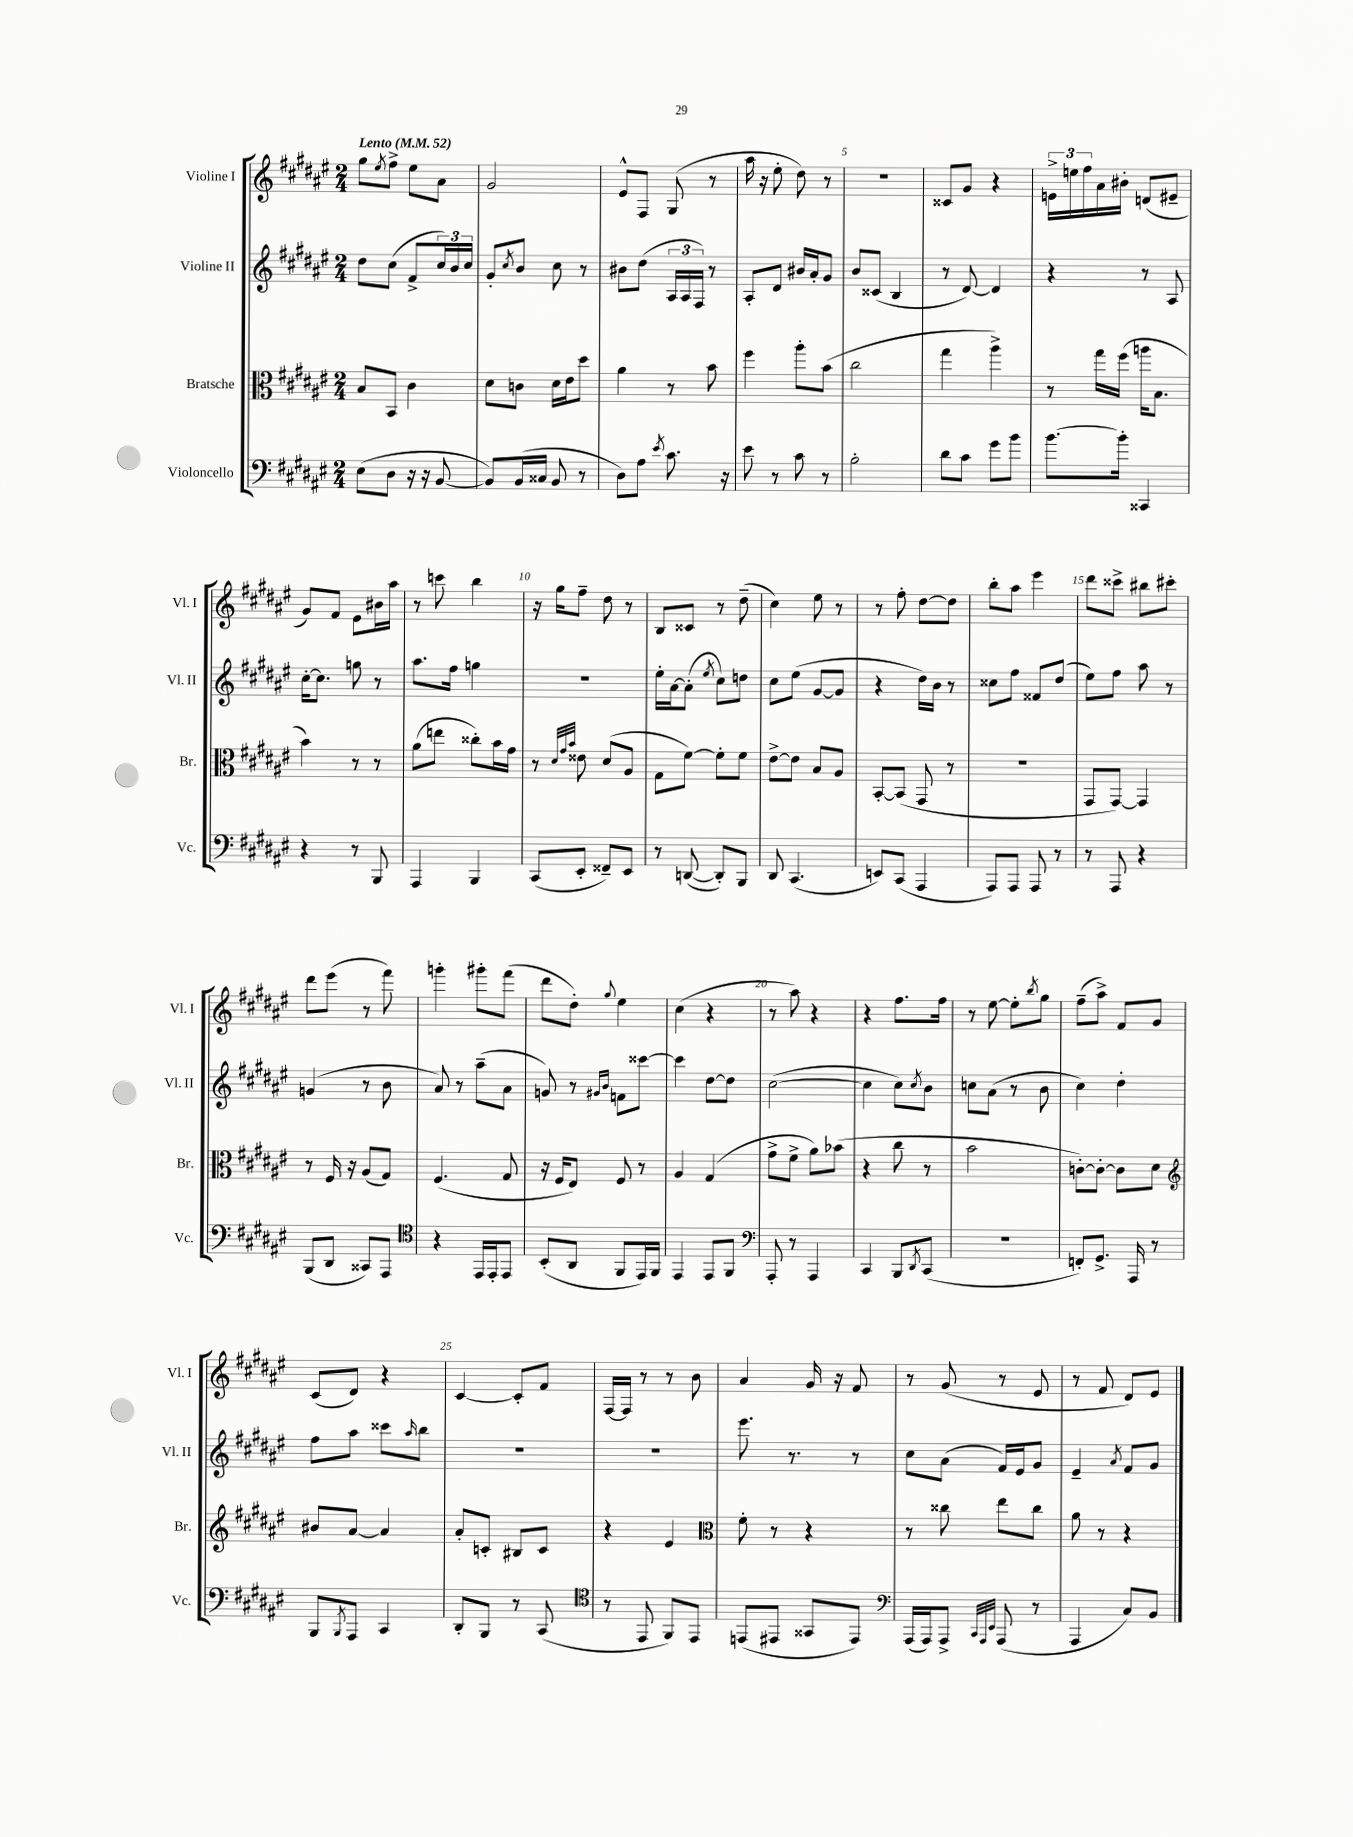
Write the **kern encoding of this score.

**kern	**kern	**kern	**kern
*part4	*part3	*part2	*part1
*staff4	*staff3	*staff2	*staff1
*I"Violoncello	*I"Bratsche	*I"Violine II	*I"Violine I
*I'Vc.	*I'Br.	*I'Vl. II	*I'Vl. I
*clefF4	*clefC3	*clefG2	*clefG2
*k[f#c#g#d#a#e#]	*k[f#c#g#d#a#e#]	*k[f#c#g#d#a#e#]	*k[f#c#g#d#a#e#]
*M2/4	*M2/4	*M2/4	*M2/4
*MM52	*MM52	*MM52	*MM52
=1	=1	=1	=1
!	!	!	!LO:TX:a:B:t=Lento
(8E#\L	8B/L	8dd#\L	8gg#\L
.	.	.	8qee#/
8D#\J	8BB/J	(8cc#\J	8ff#^\J
16r	4c#\	8f#^/L	8ee#\L
16r	.	.	.
[8BB/	.	24cc#/L)	8a#\J
.	.	24b/	.
.	.	24cc#/JJ	.
=2	=2	=2	=2
8BB/L])	8d#\L	8g#'/L	2g#/
.	.	8qcc#/	.
(16BB/L	8cn\J	8b/J	.
16C##X/JJ	.	.	.
8BB/	16d#\LL	8cc#\	.
.	16e#\J	.	.
8r	8dd#\J	8r	.
=3	=3	=3	=3
8D#\L)	4a#\	8b#X\L	8e#^^/L
8A#\J	.	(8dd#\J	8F#/J
8qe#/	.	.	.
8.c#\	8r	24A#/LL	(8G#/
.	.	24A#/	.
.	.	24F#/JJ)	.
.	8b\	8r	8r
16r	.	.	.
=4	=4	=4	=4
8e#\	4ff#\	8A#'/L	16aa#\
.	.	.	16r
8r	.	8d#/J	8ee#'\
8c#\	8aa#'\L	16b#X/LL	8dd#\)
.	.	16a#'/J	.
8r	(8b\J	8g#/J	8r
=5	=5	=5	=5
2B'\	2cc#\	8b/L	2r
.	.	(8c##X/J	.
.	.	4B/	.
=6	=6	=6	=6
8d#\L	4gg#\	8r	8c##X/L
8c#\J	.	[8d#/)	8g#/J
8g#\L	4aa#^\)	4d#/]	4r
8b\J	.	.	.
=7	=7	=7	=7
[8.b\L	8r	4r	24en^\LL
.	.	.	24een\
.	.	.	24ff#\
.	16gg#\LL	.	16a#\
16b'\Jk]	(16ff#\JJ	.	16b#X'\JJ
4CC##X/	16aan\KL	8r	(8dn/L
.	8.B\J	.	.
.	.	8A#/	8e#X~/J
!!LO:LB:g=z
=8	=8	=8	=8
4r	4b\)	[16cc#'\KL	8g#/L)
.	.	8.cc#\J]	.
.	.	.	8f#/J
8r	8r	8ggn\	8e#\L
8BBB/	8r	8r	16b#X\L
.	.	.	16aa#\JJ
=9	=9	=9	=9
4AAA#/	(8a#\L	8.aa#\L	8r
.	8een\J	.	8cccn\
.	.	16ff#\Jk	.
4BBB/	8cc##X'\L)	4ggn\	4bb\
.	16b\L	.	.
.	16g#\JJ	.	.
=10	=10	=10	=10
(8CC#/L	8r	2r	16r
.	.	.	16gg#\KL
.	32qqd#/LLL	.	.
.	32qqg#/	.	.
.	32qqb/JJJ	.	.
8EE#'/J	8e##X\	.	8ff#~\J
8FF##X~/L)	(8d#/L	.	8dd#\
8EE#/J	8A#/J	.	8r
=11	=11	=11	=11
8r	8G#\L	16ee#'\LL	8B/L
.	.	[16a#\J	.
([8DDn/	[8f#\J)	(8a#'\J]	8c##X/J
.	.	8qee#/	.
8DD'/L])	8f#'\L]	8cc#\L)	8r
8BBB/J	8f#\J	8ddn\J	(8dd#~\
=12	=12	=12	=12
8DD#/	[8e#^\L	8cc#\L	4cc#\)
(4.CC#/	8e#\J]	(8ee#\J	.
.	8B/L	[8g#/L	8ee#\
.	8A#/J	8g#/J]	8r
=13	=13	=13	=13
8EEn/L)	[8BB'/L	4r	8r
(8CC#/J	(8BB/J]	.	8ff#'\
4AAA#/	8GG#/	16dd#\LL)	[8dd#\L
.	.	16b\JJ	.
.	8r	8r	8dd#\J]
=14	=14	=14	=14
8AAA#/L)	2r	8cc##X\L	8bb'\L
8AAA#/J	.	8ff#\J	8aa#\J
8AAA#/	.	8f##X/L	4eee#\
8r	.	(8dd#/J	.
=15	=15	=15	=15
8r	8GG#/L	8ee#\L)	8ddd#\L
8AAA#/	[8GG#/J)	8ff#\J	8ccc##X^\J
4r	4GG#/]	8aa#\	8bb#X\L
.	.	8r	8ccc#X'\J
!!LO:LB:g=z
=16	=16	=16	=16
(8BBB/L	8r	(4gn/	8ddd#\L
8DD#/J	16F#/	.	(8eee#\J
.	16r	.	.
8CC##X/L)	(8A#/L	8r	8r
8AAA#/J	8G#/J)	8b\	8fff#\)
=17	=17	=17	=17
*clefC4	*	*	*
4r	(4.F#/	8a#/)	4gggn'\
.	.	8r	.
16EE#/LL	.	(8aa#~\L	8ggg#X'\L
16EE#'/J	.	.	.
8EE#/J	8G#/	8a#\J	(8fff#\J
=18	=18	=18	=18
(8BB'/L	16r	8gn/)	8ddd#\L
.	16F#/KL	.	.
8AA#/J	8E#/J)	8r	8dd#'\J)
.	.	16qqg#X/LL	.
.	.	16qqb/JJ	8qqgg#/
8FF#/L	8F#/	8fn\L	4ee#\
16EE#/L)	8r	[8ccc##X\J	.
16FF#/JJ	.	.	.
=19	=19	=19	=19
4EE#/	4A#/	4ccc##\]	(4cc#\
8EE#/L	(4G#/	[8dd#\L	4r
8FF#/J	.	8dd#\J]	.
=20	=20	=20	=20
*clefF4	*	*	*
8AAA#'/	8g#^\L	([2cc#\	8r
8r	8f#^\J	.	8aa#\)
4AAA#/	8a#\L)	.	4r
.	(8b-X\J	.	.
=21	=21	=21	=21
4CC#/	4r	4cc#\]	4r
8BBB/L	8cc#\	8cc#\L)	8.ff#\L
8qDD#/	.	8qcc#/	.
(8CC#/J	8r	8b\J	.
.	.	.	16ff#\Jk
=22	=22	=22	=22
2r	2b\	8ccn\L	8r
.	.	(8a#\J	[8ee#\
.	.	8r	8ee#'\L]
.	.	.	8qbb/
.	.	8b\	8gg#\J
=23	=23	=23	=23
8FFn'/L)	[8cn'\L)	4cc#\)	(8ff#~\L
8.GG#^/J	8c'\J_	.	8aa#^\J)
.	8c\L]	4dd#'\	8f#/L
16AAA#/	.	.	.
8r	8d#\J	.	8g#/J
!!LO:LB:g=z
=24	=24	=24	=24
*	*clefG2	*	*
8BBB/L	8b#X/L	8ff#\L	(8c#/L
8qBBB/	.	.	.
8AAA#/J	[8a#/J	8aa#\J	8d#/J)
4CC#/	4a#/]	8ccc##X\L	4r
.	.	16qqaa#/	.
.	.	8bb\J	.
=25	=25	=25	=25
8DD#'/L	8a#'/L	2r	[4c#/
8BBB/J	8cn'/J	.	.
8r	8B#X/L	.	8c#'/L]
(8CC#/	8c/J	.	8f#/J
=26	=26	=26	=26
*clefC4	*	*	*
8r	4r	2r	[16F#/LL
.	.	.	16F#/JJ]
8EE#/	.	.	8r
8FF#/L)	4e#/	.	8r
8EE#/J	.	.	8b\
=27	=27	=27	=27
*	*clefC3	*	*
(8EEn/L	8f#'\	8.eee#\	4a#/
8EE#X/J	8r	.	.
.	.	8.r	.
8GG##X/L	4r	.	16g#/
.	.	.	16r
8EE#/J)	.	8r	8f#/
=28	=28	=28	=28
*clefF4	*	*	*
(16AAA#/LL	8r	8cc#\L	8r
16AAA#/J)	.	.	.
8AAA#^/J	8cc##X\	(8a#\J	(8g#/
32qqCC#/LLL	.	.	.
32qqAAA#/	.	.	.
32qqEE#/JJJ	.	.	.
(8AAA#/	8ee#\L	16f#/LL)	8r
.	.	16e#/J	.
8r	8cc##\J	8g#/J	8e#/
=29	=29	=29	=29
4AAA#/	8a#\	4e#~/	8r
.	8r	.	8f#/
.	.	8qa#/	.
8C#/L)	4r	8f#/L	8d#/L)
8BB/J	.	8g#/J	8e#/J
==	==	==	==
*-	*-	*-	*-
